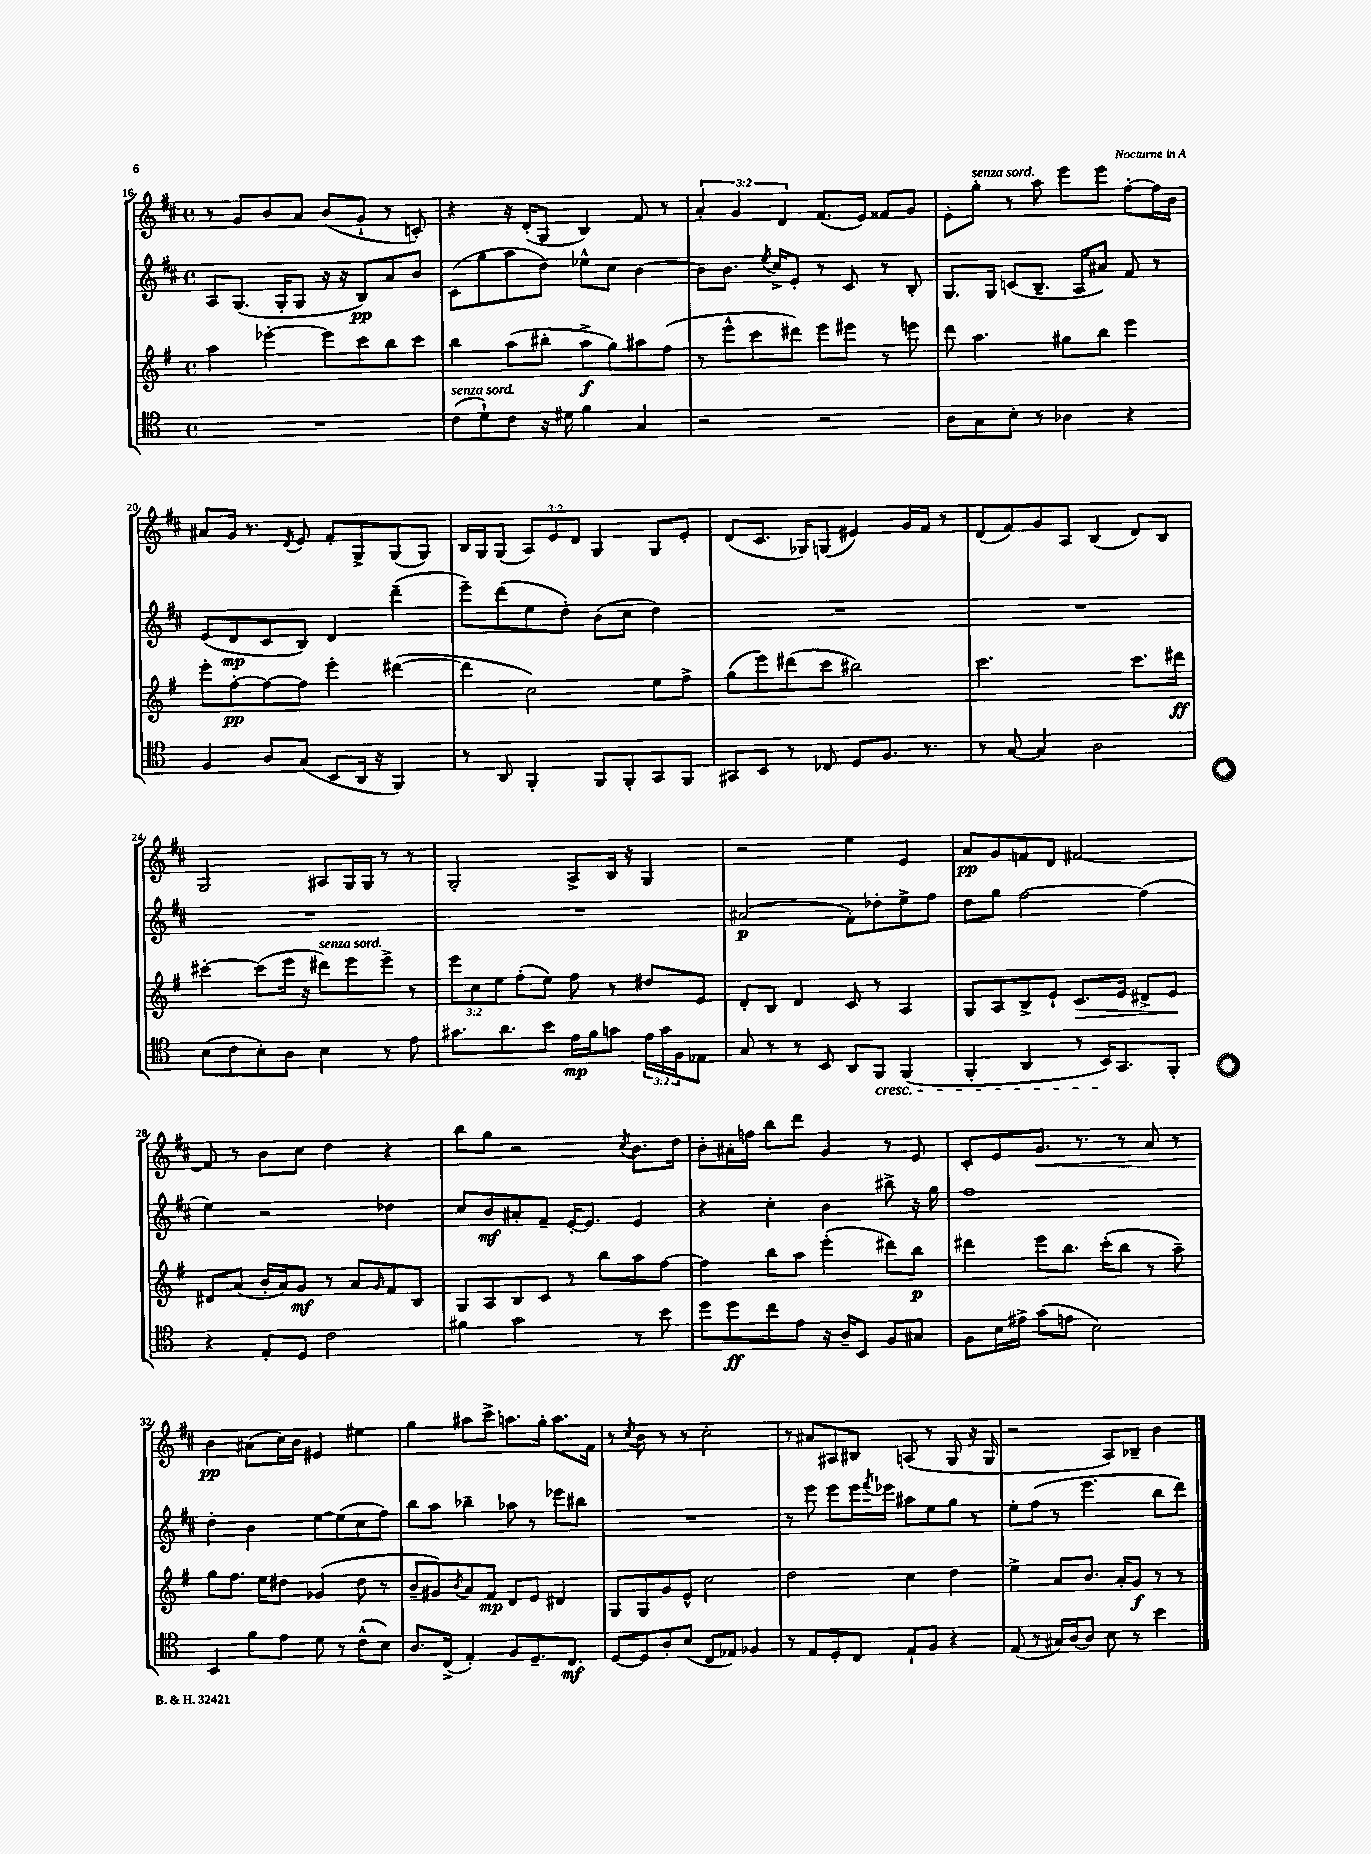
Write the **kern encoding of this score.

**kern	**kern	**kern	**kern
*staff4	*staff3	*staff2	*staff1
*clefC4	*clefG2	*clefG2	*clefG2
*k[]	*k[f#]	*k[f#c#]	*k[f#c#]
*M4/4	*M4/4	*M4/4	*M4/4
*met(c)	*met(c)	*met(c)	*met(c)
1r	4aa	8A	8r
.	.	(8.G	8g
.	[4eee-'	.	8b
.	.	16G'	.
.	.	8G	8a
.	8eee-]	16r	(8b
.	.	16r	.
.	8ccc	8B)	8g`
.	8bb	8a	8r
.	8ccc	8b	8c')
=	=	=	=
(8c	4bb	(8c#	4r
8d`)	.	8gg	.
8c	(8aa	8aa	16r
.	.	.	(16d'
16r	8bb#'	8dd)	8G
16d#	.	.	.
4f	8aa^	8ee-^^	4B)
.	8gg)	8cc#	.
4G	8aa#	[4b	8f#
.	(8ff#	.	8r
=	=	=	=
2r	8r	8b]	6a'
.	8eee^^	8.b	.
.	.	.	6g
.	8ccc	.	.
.	.	8qee	.
.	.	16cc#^	.
.	.	.	6d
.	8ddd#)	8e'	.
2r	8eee	8r	(8.f#
.	8eee#	8c#	.
.	.	.	16e)
.	8r	8r	8f##
.	8eee	8B'	8g
=	=	=	=
8A	8ddd	8.G	8e'
8G	4.aa	.	8gg'
.	.	16G	.
8B'	.	(8c	8r
8r	.	8.B~	8aa
4A-	8gg#	.	8eee
.	.	16A	.
.	8bb	8a#)	8eee
4r	4eee	8f#	[8ff#'
.	.	8r	16ff#]
.	.	.	16b
=	=	=	=
4F	8eee'	(8e	8a#
.	[8ff#'	8d	16g
.	.	.	8.r
8A	8ff#_	8c#	.
.	.	.	8qd
(8G	8ff#]	8B)	8e
8BB	4eee'	4d	8f#'
16AA	.	.	8G^
16r	.	.	.
4FF)	([4ddd#	(4ddd~	(8G
.	.	.	8G)
=	=	=	=
8r	4ddd#]	8eee~)	16B
.	.	.	16G
8AA	.	(8ddd	(8G
4FF'	2cc)	8ee	12A)
.	.	.	12e
.	.	8dd')	.
.	.	.	12d
8FF	.	(8b	4G
8FF'	.	8cc#	.
8GG	8ee	4dd)	8G
8FF	8ff#^	.	8e'
=	=	=	=
8GG#	(8gg	1r	(8d
8BB	8eee)	.	8.c#
8r	(8ddd#	.	.
.	.	.	16G-)
8C-	8ccc	.	(8G
8D	2bb#)	.	4e#)
8.F	.	.	.
.	.	.	16g
8.r	.	.	16f#
.	.	.	8r
=	=	=	=
8r	2.ccc	1r	(8d
[8G	.	.	8f#)
4G]	.	.	8g
.	.	.	8A
2A	.	.	(4B
.	8.ccc	.	8d)
.	.	.	8B
.	16ddd#	.	.
=	=	=	=
(8B	[4ccc#'	1r	2G
8c	.	.	.
8B')	(8ccc#]	.	.
8A	16eee	.	.
.	16r	.	.
4B	8ddd#)	.	8A#
.	8eee	.	16G
.	.	.	16G
8r	8eee^	.	8r
8e	8r	.	8r
=	=	=	=
8.g#	12eee	1r	2G'
.	12cc	.	.
.	12ee	.	.
8.a	.	.	.
.	(8ff#'	.	.
8b	8ee)	.	.
16e	8ff#	.	8A^
16f	.	.	.
8g	8r	.	16B
.	.	.	16r
24e	8dd#	.	4G
24g	.	.	.
24F	.	.	.
8E-	8e	.	.
=	=	=	=
8G	8d'	(2a#	2r
8r	8B	.	.
8r	4d	.	.
8BB	.	.	.
8AA	8c	8f#')	4ee
8FF	8r	8dd-'	.
(4FF	4A	8ee^	4e
.	.	8ff#	.
=	=	=	=
4FF'	8G	8dd	8a
.	8A	8gg	8g
4AA	8B^	[2ff#	8f
.	8e`	.	8d
8r	8.c	.	[2f#
16BB)	.	.	.
8.GG	16e	.	.
.	8d#^	(4ff#]	.
8FF'	8e	.	.
=	=	=	=
4r	8d#	4ee)	8f#]
.	(8a	.	8r
8E'	16b'	2r	8b
.	16a)	.	.
8D	8g	.	8cc#
2c	8r	.	4dd
.	8a	.	.
.	16qqg	.	.
.	8f#	4dd-	4r
.	8B	.	.
=	=	=	=
4f#	8G	8cc#	8bb
.	8A	8b	8gg
2g	8B	8a#'	2r
.	8c	8f#~	.
.	8r	[16e'	.
.	.	8.e]	.
.	8bb	.	.
.	.	.	8qcc#
8r	8aa	4e	8.b
8b	[8ff#	.	.
.	.	.	16dd
=	=	=	=
8dd	4ff#]	4r	8b'
8dd	.	.	16a#'
.	.	.	16ff
8cc	8bb	4cc#'	8bb
8e	8aa	.	8ddd
16r	(4eee'	4b	4g
16A~	.	.	.
8BB	.	.	.
8F	8ddd#)	8bb#^	8r
8G#	8bb	16r	8e
.	.	16gg	.
=	=	=	=
8F	4ddd#	1ff#	8c#'
16B	.	.	8e
16e#^	.	.	.
(8g	8eee	.	8.g
8e	8.bb	.	.
.	.	.	8.r
2B)	.	.	.
.	(16ccc'	.	.
.	8bb	.	8r
.	8r	.	8a
.	8aa~)	.	8r
=	=	=	=
4BB	8gg	4dd'	4b
.	8.ff#	.	.
8f	.	4b	(8a#
.	16ee	.	.
8e	8dd#	.	16cc#)
.	.	.	16b
8d	(4g-	[8ee	4e#
8r	.	(8ee]	.
(8c^^	8dd#	8cc#	4ee#
8B)	8r	8ff#)	.
=	=	=	=
8.A	8b~	8bb	4gg
.	8g#)	8aa	.
(16C^	.	.	.
.	8qb	.	.
4E')	8a	4bb-~	8aa#
.	8f#	.	8ccc#^
8F	8d	8aa-	8.aa
8.D~	8e	8r	.
.	.	.	16gg'
.	4d#	8eee-	8.aa
8.C	.	.	.
.	.	8bb#	.
.	.	.	16f#
=	=	=	=
[8D	8G	1r	8r
.	.	.	8qcc#
8D]	8G	.	8b
8A'	8g	.	8r
(8B	8e^^	.	8r
8C	2cc	.	2cc#'
8E-)	.	.	.
4F-	.	.	.
=	=	=	=
8r	2dd	8r	8r
8E	.	8eee	8a#
8D'	.	8eee	8A#
8C	.	16eee	8B#
.	.	8qfff#	.
.	.	16eee-	.
8E`	4cc	8aa#	(8A
8F	.	8ee	8r
4r	4dd	8gg	8G
.	.	8r	16r
.	.	.	16G
=	=	=	=
(8E	4ee^	8ee'	2r
8r	.	(8ff#	.
16G#)	8a	8r	.
[16A	.	.	.
8A]	8.b	4.eee	.
8B	.	.	8A)
.	16a'	.	.
8r	8g	.	8B-~
4b	8r	8bb	4b
.	8r	8ddd)	.
==	==	==	==
*-	*-	*-	*-
